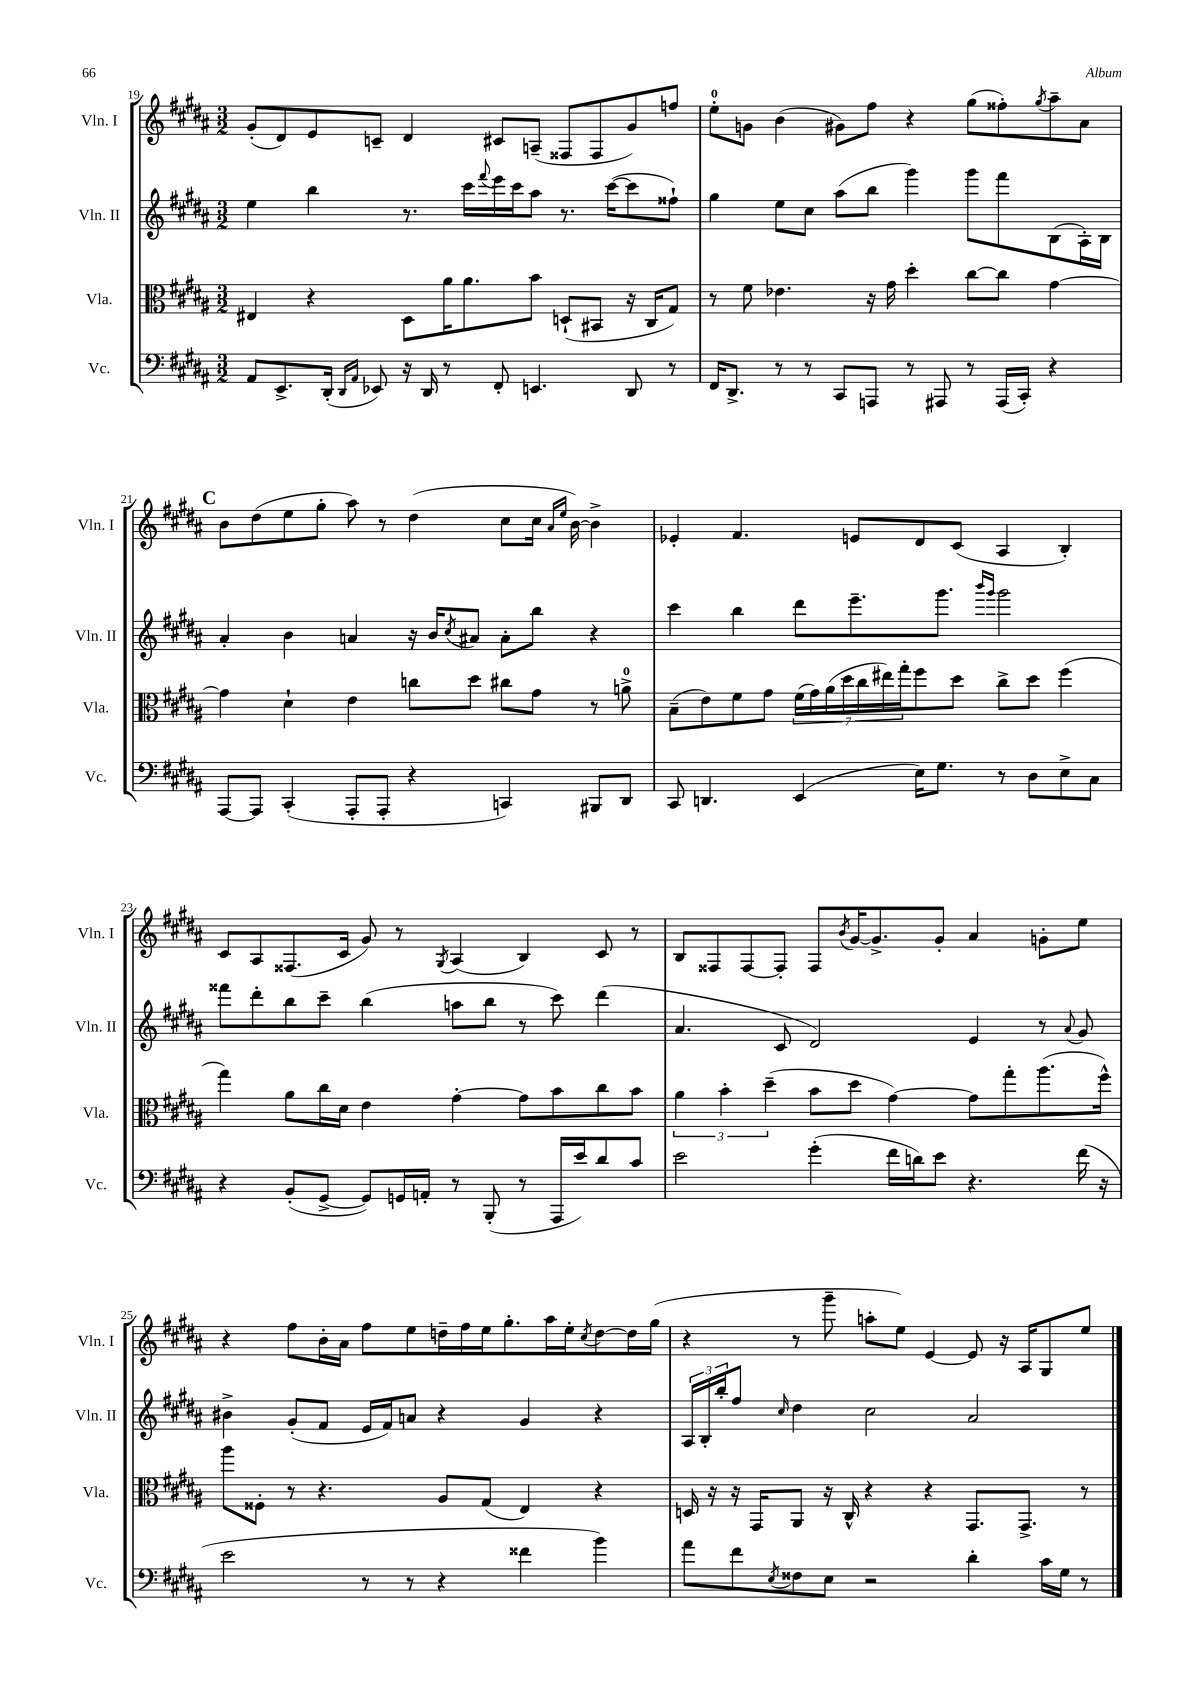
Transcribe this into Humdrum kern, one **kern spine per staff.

**kern	**kern	**kern	**kern
*part4	*part3	*part2	*part1
*staff4	*staff3	*staff2	*staff1
*I"Vc.	*I"Vla.	*I"Vln. II	*I"Vln. I
*I'Vc.	*I'Vla.	*I'Vln. II	*I'Vln. I
*clefF4	*clefC3	*clefG2	*clefG2
*k[f#c#g#d#a#]	*k[f#c#g#d#a#]	*k[f#c#g#d#a#]	*k[f#c#g#d#a#]
*M3/2	*M3/2	*M3/2	*M3/2
=19	=19	=19	=19
8AA#/L	4E#X/	4ee\	(8g#'/L
8.EE^/	.	.	8d#/)
.	4r	4bb\	8e/
(16DD#'/Jk	.	.	.
16qqDD#/LL	.	.	.
16qqAA#/JJ	.	.	.
8EE-X/)	.	.	8cn~/J
16r	8D#\L	8.r	4d#/
16DD#/	.	.	.
8r	16a#\K	.	.
.	8.a#\	16ccc#\LL	.
.	.	8qqfff#/	.
8FF#'/	.	16eee\	8c#X/L
.	.	16ccc#\J	.
4.EEn/	8b\J	8aa#\J	(8An~/J
.	(8Dn`/L	8.r	8F##X/L
.	8BB#X/J	.	8F##/
.	.	([16ccc#\KL	.
8DD#/	16r	8ccc#\]	8g#/)
.	16C#/KL	.	.
8r	8G#/J)	8ff##X`\J)	8ffn/J
=20	=20	=20	=20
16FF#/KL	8r	4gg#\	8ee'\L
8.DD#^/J	.	.	.
.	8f#\	.	8gn\J
8r	4.e-X\	8ee\L	(4b\
8r	.	8cc#\J	.
8CC#/L	.	(8aa#\L	8g#X\L)
8AAAn/J	16r	8bb\J	8ff#\J
.	16g#\	.	.
8r	4dd#'\	4ggg#\)	4r
8AAA#X/	.	.	.
8r	[8cc#\L	8ggg#\L	(8gg#\L
(16AAA#/LL	8cc#\J]	8fff#\	8ff##X'\)
16CC#'/JJ)	.	.	.
.	.	.	8qgg#/
4r	[4g#\	(8B\	8aa#~\
.	.	16A#'\L)	8a#\J
.	.	16B\JJ	.
!!LO:LB:g=z
!!LO:REH:place=s1:t=C
=21	=21	=21	=21
[8AAA#/L	4g#\]	4a#'/	8b\L
8AAA#/J]	.	.	(8dd#\
(4CC#'/	4d#`\	4b\	8ee\
.	.	.	8gg#'\J
8AAA#'/L	4e\	4an/	8aa#\)
8AAA#'/J	.	.	8r
4r	8ccn\L	16r	(4dd#\
.	.	16b/KL	.
.	.	8qcc#/	.
.	8dd#\J	8a#X/J	.
4CCn/)	8cc#X\L	8a#'\L	8cc#\L
.	8g#\J	8bb\J	16cc#\Jk
.	.	.	16qqa#/LL
.	.	.	16qqee/JJ
.	.	.	[16b\)
8BBB#X/L	8r	4r	4b^\]
8DD#/J	8an^\	.	.
=22	=22	=22	=22
8CC#/	(8B~\L	4ccc#\	4e-X'/
4.DDn/	8e\)	.	.
.	8f#\	4bb\	4.f#/
.	8g#\J	.	.
(4EE/	(28f#\LL	8ddd#\L	.
.	28g#\)	.	.
.	(28a#\	.	.
.	28dd#\	.	.
.	.	8.eee~\	8en/L
.	28cc#\	.	.
.	28ee#X\)	.	.
.	28gg#'\J	.	.
16E\KL)	8ff#\	.	8d#/
8.G#\J	.	8.ggg#\J	.
.	8dd#\J	.	(8c#/J
.	.	16qqbbb/LL	.
.	.	16qqggg#/JJ	.
8r	8cc#^\L	2ggg#\	4A#/
8D#\L	8dd#\J	.	.
8E^\	(4ff#\	.	4B'/)
8C#\J	.	.	.
!!LO:LB:g=z
=23	=23	=23	=23
4r	4gg#\)	8fff##X\L	8c#/L
.	.	8ddd#'\	8A#/
(8BB'/L	8a#\L	8bb\	(8.F##X/
[8GG#^/J	16cc#\L	8ccc#~\J	.
.	16d#\JJ	.	16c#/Jk
8GG#/L])	4e\	(4bb\	8g#/)
16GGn/L	.	.	8r
16AAn'/JJ	.	.	.
.	.	.	8qG#/
8r	[4g#'\	8aan\L	(4A#/
(8BBB'/	.	8bb\J	.
8r	8g#\L]	8r	4B/)
16AAA#/LL	8b\	8ccc#\)	.
16e/J)	.	.	.
8d#/	8cc#\	(4ddd#\	8c#/
8c#/J	8b\J	.	8r
=24	=24	=24	=24
2e\	6a#\	4.a#/	8B/L
.	.	.	8F##X/
.	6b'\	.	.
.	.	.	[8F##/
.	(6dd#~\	.	.
.	.	8c#/	8F##'/J]
(4g#'\	8b\L	2d#/)	8F##/L
.	.	.	8qb/
.	8dd#\J	.	[16g#/K
.	.	.	8.g#^/]
16f#\LL	[4g#\)	.	.
16dn\J)	.	.	.
8e\J	.	.	8g#'/J
4.r	8g#\L]	4e/	4a#/
.	8gg#'\	.	.
.	(8.aa#\	8r	8gn'\L
.	.	8qqa#/	.
(16f#\	.	8g#/	8ee\J
16r	16ff#^^\Jk)	.	.
!!LO:LB:g=z
=25	=25	=25	=25
2e\	8aa#\L	4b#X^\	4r
.	8F##X'\J	.	.
.	8r	(8g#'/L	8ff#\L
.	4.r	8f#/J	16b'\L
.	.	.	16a#\JJ
8r	.	16e/LL	8ff#\L
.	.	16f#/J)	.
8r	.	8an/J	8ee\
4r	8A#/L	4r	16ddn~\L
.	.	.	16ff#\
.	(8G#/J	.	16ee\J
.	.	.	8.gg#'\
4f##X\	4E/)	4g#/	.
.	.	.	16aa#\L
.	.	.	16ee'\J
.	.	.	8qcc#/
4b\)	4r	4r	[8dd\
.	.	.	16dd\L]
.	.	.	(16gg#\JJ
=26	=26	=26	=26
8a#\L	16Dn/	24A#/LL	4r
.	.	24B'/	.
.	16r	.	.
.	.	24bb'/J	.
8f#\	16r	8ff#/J	.
.	16GG#/KL	.	.
8qE/	.	16qqcc#/	.
8F##X\	8AA#/J	4dd#\	8r
8E\J	16r	.	8ggg#~\
.	16C#^^/	.	.
2r	4r	2cc#\	8aan'\L
.	.	.	8ee\J)
.	4r	.	[4e/
4d#'\	8.GG#/L	2a#/	8e/]
.	.	.	16r
.	8.GG#^/J	.	16A#/KL
16c#\LL	.	.	8G#/
16G#\JJ	.	.	.
8r	8r	.	8ee/J
==	==	==	==
*-	*-	*-	*-
